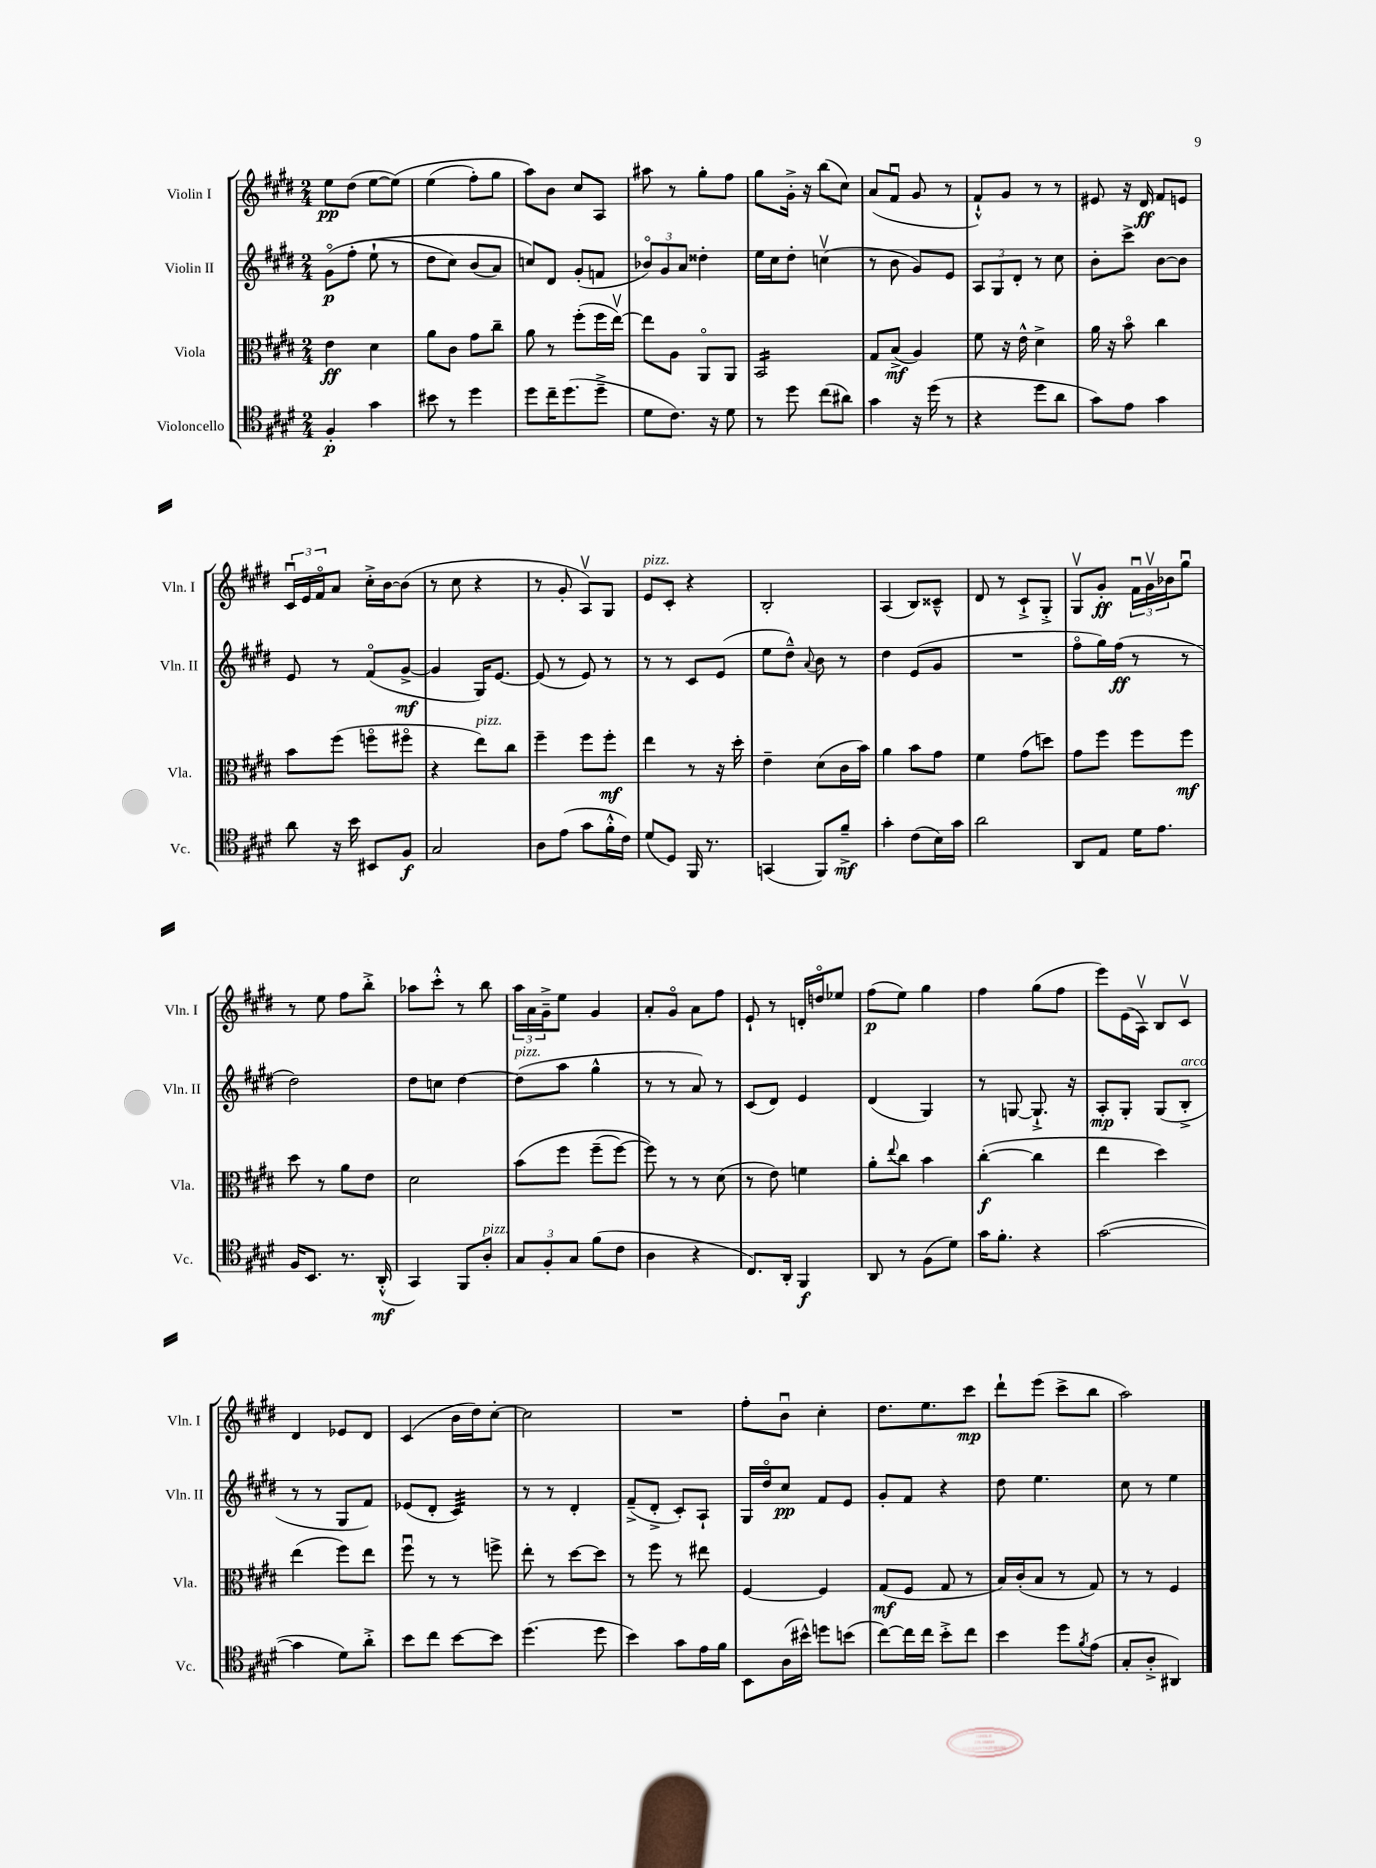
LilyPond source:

<<
\new StaffGroup <<
\new Staff = "s0" \with { instrumentName = "Violin I" shortInstrumentName = "Vln. I" } {
    \clef treble \key e \major \numericTimeSignature \time 2/4
    e''8\pp dis''8( e''8~ e''8)\( |
    e''4( fis''8-.) gis''8 |
    a''8\) b'8 cis''8 a8 |
    ais''8 r8 gis''8-. fis''8 |
    gis''8 gis'16-.-> r16 b''8( cis''8) |
    a'8( fis'8\downbow gis'8 r8 |
    fis'8-!-^) gis'8 r8 r8 |
    eis'8 r16 dis'16\ff fis'8 e'8 |
    \tuplet 3/2 { cis'16\downbow e'16 fis'16\flageolet } a'8 cis''16-.-> b'16~ b'8( |
    r8 cis''8 r4 |
    r8 gis'8-. a8\upbow) gis8 |
    e'8^\markup { \italic "pizz." } cis'8-. r4 |
    b2-. |
    a4( b8) cisis'8---^ |
    dis'8 r8 cis'8-!-> gis8-.-> |
    gis8\upbow gis'8-.\ff \tuplet 3/2 { fis'16\downbow gis'16\upbow bes'16 } gis''8\downbow |
    r8 e''8 fis''8 b''8-.-> |
    aes''8 cis'''8-.-^ r8 b''8 |
    \tuplet 3/2 { a''16 a'16 gis'16---> } e''8 gis'4 |
    a'8-. gis'8\flageolet a'8 fis''8 |
    e'8-! r8 d'16-. d''16\flageolet ees''8 |
    fis''8\p( e''8) gis''4 |
    fis''4 gis''8( fis''8 |
    e'''8) e'16( a16\upbow) b8 cis'8\upbow |
    dis'4 ees'8 dis'8 |
    cis'4( b'16 dis''16) cis''8~-. |
    cis''2 |
    R2 |
    fis''8-. b'8\downbow cis''4-. |
    dis''8. e''8. cis'''8\mp |
    dis'''8-! e'''8( cis'''8-> b''8 |
    a''2) \bar "|." |
}
\new Staff = "s1" \with { instrumentName = "Violin II" shortInstrumentName = "Vln. II" } {
    \clef treble \key e \major \numericTimeSignature \time 2/4
    gis'8\flageolet\p\( fis''8-.( e''8-! r8 |
    dis''8 cis''8) b'8( a'8) |
    c''8\) dis'8 gis'8-.( f'8 |
    \tuplet 3/2 { bes'8\flageolet) gis'8 a'8 } disis''4-. |
    e''16 cis''16 dis''8-. c''4\upbow( |
    r8 b'8 gis'8) e'8 |
    \tuplet 3/2 { a8 gis8 dis'8-. } r8 cis''8 |
    b'8-. cis'''8-> b'8~ b'8 |
    e'8 r8 fis'8\flageolet( gis'8~->\mf |
    gis'4 gis16) e'8.~ |
    e'8( r8 e'8) r8 |
    r8 r8 cis'8 e'8( |
    e''8 dis''8---^) \appoggiatura { a'8 } b'8 r8 |
    dis''4 e'8( gis'8 |
    R2 |
    fis''8\flageolet gis''16) fis''16\ff( r8 r8 |
    dis''2) |
    dis''8 c''8 dis''4~ |
    dis''8^\markup { \italic "pizz." }( a''8 gis''4-^ |
    r8 r8 a'8) r8 |
    cis'8( dis'8) e'4 |
    dis'4( gis4) |
    r8 g8~ g8.-!-> r16 |
    a8-.\mp gis8-. gis8( b8-.->^\markup { \italic "arco" } |
    r8 r8 gis8 fis'8) |
    ees'8( dis'8-. cis'4:32) |
    r8 r8 dis'4-. |
    fis'8--->( dis'8-.-> cis'8-.) a8-! |
    gis16 dis''16\flageolet cis''8\pp fis'8 e'8 |
    gis'8-. fis'8 r4 |
    dis''8 e''4. |
    cis''8 r8 e''4 \bar "|." |
}
\new Staff = "s2" \with { instrumentName = "Viola" shortInstrumentName = "Vla." } {
    \clef alto \key e \major \numericTimeSignature \time 2/4
    e'4\ff dis'4 |
    a'8 cis'8 gis'8 cis''8-- |
    a'8 r8 fis''8-.( fis''16 e''16~\upbow) |
    e''8 a8 a,8\flageolet a,8 |
    b,2:16 |
    gis8 b8->\mf( a4) |
    fis'8 r16 e'16-^ dis'4-> |
    a'16 r16 b'8\flageolet cis''4 |
    b'8 fis''8( f''8\flageolet fis''8\flageolet |
    r4 e''8^\markup { \italic "pizz." }) cis''8 |
    fis''4-- fis''8 fis''8-.\mf |
    e''4 r8 r16 dis''16-. |
    e'4-- dis'8( cis'16 b'16) |
    a'4 b'8 gis'8 |
    fis'4 gis'8( d''8) |
    gis'8 fis''8 fis''8 fis''8\mf |
    dis''8 r8 a'8 e'8 |
    dis'2 |
    b'8\( fis''8 fis''8--( fis''8~) |
    fis''8\) r8 r8 dis'8( |
    r8 e'8) f'4 |
    a'8-. \appoggiatura { e''8 } cis''8 b'4 |
    cis''4~-.\f( cis''4 |
    e''4 dis''4) |
    e''4( fis''8) e''8 |
    fis''8\downbow r8 r8 f''8-> |
    e''8-. r8 dis''8~ dis''8 |
    r8 fis''8 r8 eis''8 |
    fis4~ fis4 |
    gis8\mf( fis8 gis8 r8 |
    b16) cis'16-.( b8 r8 gis8) |
    r8 r8 fis4 \bar "|." |
}
\new Staff = "s3" \with { instrumentName = "Violoncello" shortInstrumentName = "Vc." } {
    \clef tenor \key e \major \numericTimeSignature \time 2/4
    fis4-.\p gis'4 |
    bis'8 r8 dis''4 |
    dis''8 cis''16-- dis''8.( dis''8---> |
    dis'8 cis'8.) r16 dis'8 |
    r8 dis''8 cis''8( ais'8) |
    gis'4 r16 dis''16( r8 |
    r4 dis''8 a'8 |
    gis'8) e'8 gis'4 |
    a'8 r16 b'16 bis,8 fis8\f |
    gis2 |
    a8 e'8( gis'8 fis'16-.-^ cis'16) |
    dis'8( dis8) fis,16 r8. |
    g,4( fis,8) fis'8--->\mf |
    gis'4-. cis'8( b16) gis'16 |
    a'2 |
    a,8 e8 dis'16 e'8. |
    fis16 b,8. r8. a,16-.-^\mf( |
    gis,4) fis,8 a8-.^\markup { \italic "pizz." } |
    \tuplet 3/2 { gis8 fis8-. gis8 } fis'8( cis'8 |
    a4 r4 |
    cis8.) a,16-. fis,4\f |
    a,8 r8 fis8( dis'8) |
    gis'16 fis'8.-. r4 |
    gis'2~( |
    gis'4 dis'8) a'8-.-> |
    b'8 cis''8 b'8~ b'8 |
    dis''4.( dis''8 |
    b'4) gis'8 e'16 fis'16 |
    b,8 a16( bis'16-^) d''8 b'8( |
    cis''8~) cis''16 cis''16 b'8-.-> cis''8 |
    b'4 dis''8 \acciaccatura { fis'8 } e'8( |
    gis8-. a8-.-> ais,4) \bar "|." |
}
>>
>>
\layout { \context { \Score \remove "Bar_number_engraver" } }
